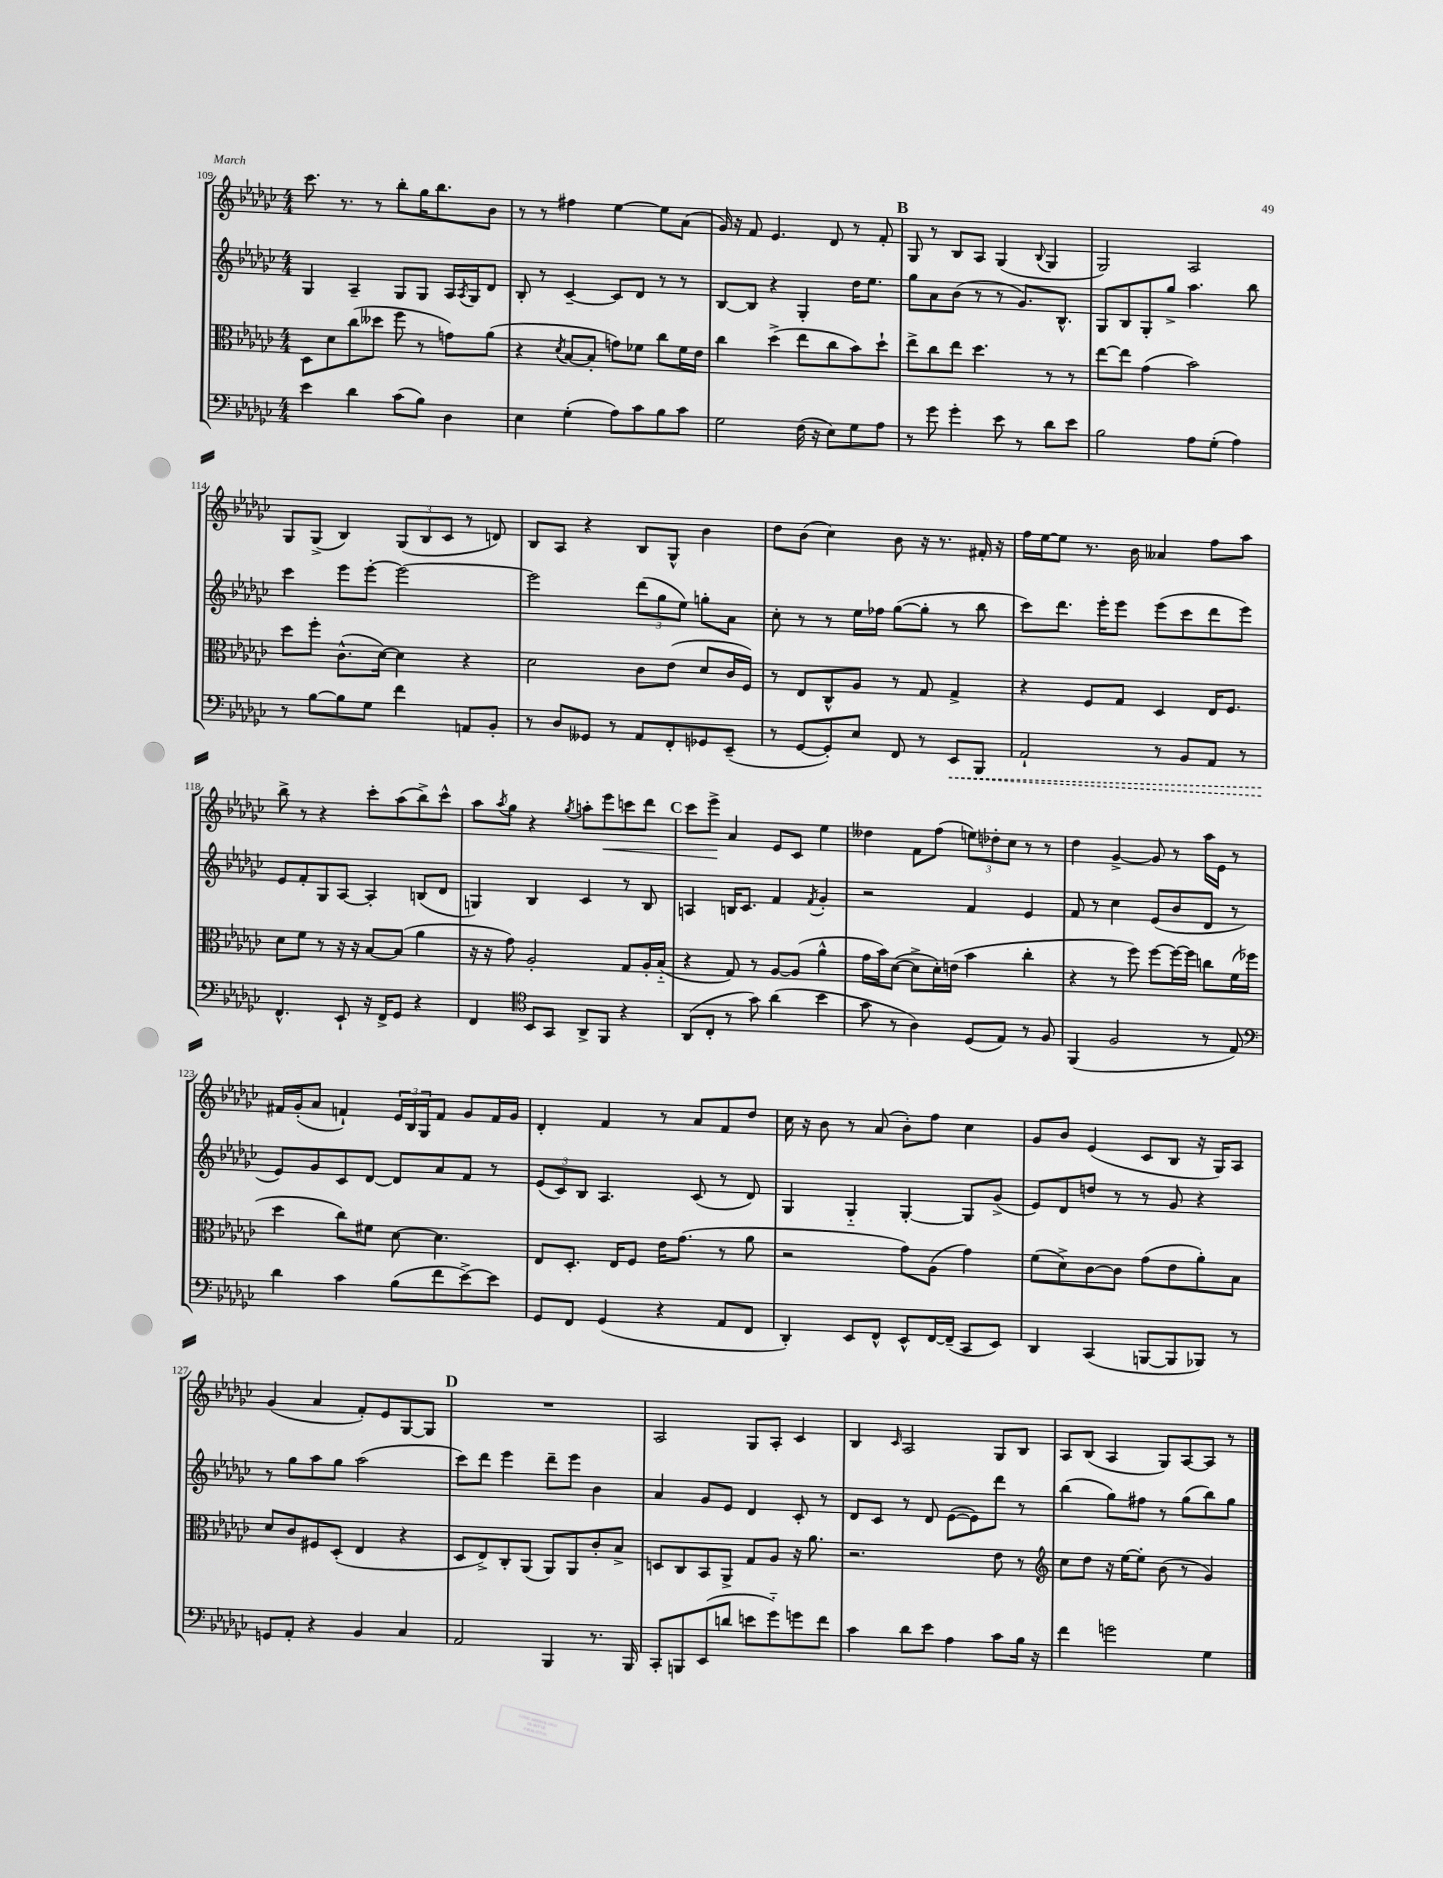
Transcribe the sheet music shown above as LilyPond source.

<<
\new StaffGroup <<
\new Staff = "s0" {
    \clef treble \key ges \major \numericTimeSignature \time 4/4
    ces'''8. r8. r8 bes''8-. ges''16 bes''8. bes'8 |
    r8 r8 fis''4 ees''4~ ees''8 aes'8( |
    ges'16) r16 f'8 ees'4. des'8 r8 f'8-. |
    \mark \markup { \bold "B" } ges8 r8 bes8 aes8 ges4( \appoggiatura { bes8 } ges4 |
    ges2) aes2 |
    ges8 ges8->( bes4) \tuplet 3/2 { ges8( bes8 ces'8 } r8 d'8) |
    bes8 aes8 r4 bes8 ges8-^ bes'4 |
    des''8 bes'8( ces''4) bes'8 r16 r8. fis'16-. r16 |
    f''16 ees''16~ ees''8 r8. bes'16 aeses'4 f''8 aes''8 |
    bes''8-> r8 r4 ces'''8-. aes''8( bes''8->) ces'''8-^ |
    aes''8 \acciaccatura { aes''8 } ges''8 r4 \acciaccatura { ges''8 } a''8-. ees'''8\< c'''8 des'''8 |
    \mark \markup { \bold "C" } ces'''8 ees'''8->\! aes'4 ees'8 ces'8 ees''4 |
    deses''4 f'8 f''8( \tuplet 3/2 { e''8) des''8-. ces''8 } r8 r8 |
    des''4 ges'4~-> ges'8 r8 aes''16 ees'16 r8 |
    fis'16 ges'16-.( aes'8 f'4-!) \tuplet 3/2 { ees'16 bes16 ges16 } f'8 ges'8 f'16 ges'16 |
    des'4-. f'4 r8 aes'8 f'8 des''8 |
    ces''16 r16 bes'8 r8 aes'8( bes'8-.) f''8 ces''4 |
    ges'8 bes'8 ees'4( ces'8 bes8 r16 ges16) aes8 |
    ges'4( aes'4 f'8-.) ees'8 ges8~ ges8 |
    \mark \markup { \bold "D" } R1 |
    aes2 ges8 aes8-. ces'4 |
    bes4 \grace { ces'16 } aes2 ges8 bes8 |
    aes8 bes8( aes4 ges8) aes8~ aes8 r8 \bar "|." |
}
\new Staff = "s1" {
    \clef treble \key ges \major \numericTimeSignature \time 4/4
    ges4 aes4-- ges8 ges8 aes16 \acciaccatura { aes8 } ges16 des'8 |
    bes8-. r8 ces'4~-- ces'8 des'8 r8 r8 |
    bes8~ bes8 r4 ges4-. des''16 ees''8. |
    \mark \markup { \bold "B" } ges''8 aes'8 bes'8( r8 r8 ges'8.) bes8.-^ |
    ges8 bes8 ges8-. ges''8-> aes''4. bes''8 |
    ces'''4 ees'''8 ees'''8~-. ees'''2~ |
    ees'''2 \tuplet 3/2 { des'''8( ges''8 ees''8) } g''8-. aes'8 |
    ces''8-. r8 r8 ees''16 fes''16 ges''8~( ges''8-. r8 bes''8 |
    ces'''8) des'''8. ees'''16-. ees'''8 ees'''8( ces'''8 des'''8 ees'''8) |
    ees'8 f'8-. ges8 aes8~ aes4-. b8( des'8 |
    g4) bes4 ces'4 r8 bes8 |
    \mark \markup { \bold "C" } a4 b16 ces'8. f'4 \acciaccatura { f'8 } ges'4-. |
    r2 f'4 ees'4 |
    f'8 r8 ces''4 ees'8( bes'8 des'8 r8 |
    ees'8) ges'8 ces'8 des'8~ des'8 aes'8 f'8 r8 |
    \tuplet 3/2 { ees'8( ces'8) bes8 } aes4. ces'8( r8 des'8) |
    ges4 ges4-_ ges4~-. ges8 ges'8->( |
    ees'8) des'8 d''8 r8 r8 ges'8 r4 |
    r8 ges''8 aes''8 ges''8 aes''2( |
    \mark \markup { \bold "D" } ces'''8) des'''8 ees'''4 des'''8-- ees'''8 bes'4 |
    aes'4 ges'8 ees'8 des'4 ces'8-. r8 |
    des'8 ces'8 r8 des'8 ees'8~( ees'8) des'''8 r8 |
    bes''4( ges''8) fis''8 r8 ges''8( bes''8) ges''8 \bar "|." |
}
\new Staff = "s2" {
    \clef alto \key ges \major \numericTimeSignature \time 4/4
    des8 des'8 ces''8( deses''8 f''8 r8 g'8) aes'8( |
    r4 \acciaccatura { des'8 } bes8~ bes8-. g'8) fes'8 ces''8 fes'16 ees'16 |
    ces''4 des''4->( ees''8 ces''8 bes'8) des''8-! |
    \mark \markup { \bold "B" } ees''8-> ces''8 ees''8 des''4. r8 r8 |
    ees''8~ ees''8 ges'4( bes'2) |
    des''8 f''8-. ces'8.-^( des'16~) des'4 r4 |
    des'2 ces'8 ees'8( des'8 ces'16 f16) |
    r8 ees8 ces8-^ aes8 r8 ges8 ges4-> |
    r4 f8 ges8 des4 ees16 f8. |
    des'8 f'8 r8 r16 r16 bes8~ bes8( aes'4 |
    r16 r16 ges'8) aes2-. ges8 aes16-. bes16-_( |
    \mark \markup { \bold "C" } r4 ges8) r8 aes8~ aes8( aes'4-^ |
    ges'16 bes'16) des'8~( des'8-> des'16-.) e'16( bes'4 ces''4-. |
    r4 r8 f''8) f''8~ f''16~ f''16 c''8 f'16( fes''16 |
    des''4 ces''8) fis'8 des'8~ des'4. |
    ees8 des8.-. ees16 f8 ees'16 ges'8.( r8 aes'8 |
    r2 ges'8) aes8( ges'4) |
    f'8( des'8->) ces'8~ ces'8 ges'8( ees'8 aes'8-.) bes8 |
    des'8 ces'8 fis8 des8-.( ees4 r4 |
    \mark \markup { \bold "D" } des8 ees8->) ces8-. aes,8( aes,8) aes,8 ces'8-. bes8-> |
    d8 ces8 bes,8 aes,8-> ges8 aes8 r16 aes'8. |
    r2. ees'8 r8 |
    \clef treble ces''8 des''8 r16 ees''16~ ees''8-. bes'8( r8 ges'4) \bar "|." |
}
\new Staff = "s3" {
    \clef bass \key ges \major \numericTimeSignature \time 4/4
    ees'4 des'4 ces'8( bes8) des4 |
    ees4 ges4-.( aes8) ces'8 bes8 ces'8 |
    ges2 f16( r16 ees8) ges8 aes8 |
    \mark \markup { \bold "B" } r8 ges'8 ges'4-. ees'8 r8 des'8 ees'8 |
    bes2 aes8 ges8-.( aes4) |
    r8 bes8~ bes8 ges8 f'4 a,8 bes,8-. |
    r8 des8 geses,8 r8 aes,8 f,8-. ges,8 ees,8--( |
    r8 ges,8~ ges,8-.) ees8 f,8 r8 \once \override Hairpin.style = #'dashed-line ees,8\< bes,,8 |
    aes,2-! r8 bes,8 aes,8 r8 |
    f,4.-^\! ees,8-! r16 f,16-> ges,8 r4 |
    f,4 \clef tenor bes,8 ges,8 aes,8-> f,8 r4 |
    \mark \markup { \bold "C" } aes,8( ces8-. r8 ges'8) aes'4( bes'4 |
    ges'8 r8 aes4) des8( ees8) r8 f8 |
    f,4( f2 r8 ees8) |
    \clef bass des'4 ces'4 bes8( f'8 ees'8~->) ees'8 |
    ges,8 f,8 ges,4( r4 aes,8 f,8 |
    des,4-.) ees,8 f,8-^ ees,8-^ f,16~ f,16--( ces,8 ees,8) |
    des,4 ces,4( b,,8~ b,,8 bes,,8) r8 |
    g,8 aes,8-. r4 bes,4 ces4 |
    \mark \markup { \bold "D" } aes,2 bes,,4 r8. bes,,16 |
    ces,8-. b,,8 ees,8( d'8 e'8 ges'8-_) g'8 f'8 |
    ces'4 des'8 ees'8 aes4 ces'8 bes16 r16 |
    f'4 g'2 ges4 \bar "|." |
}
>>
>>
\layout { \context { \Score currentBarNumber = #109 } }
